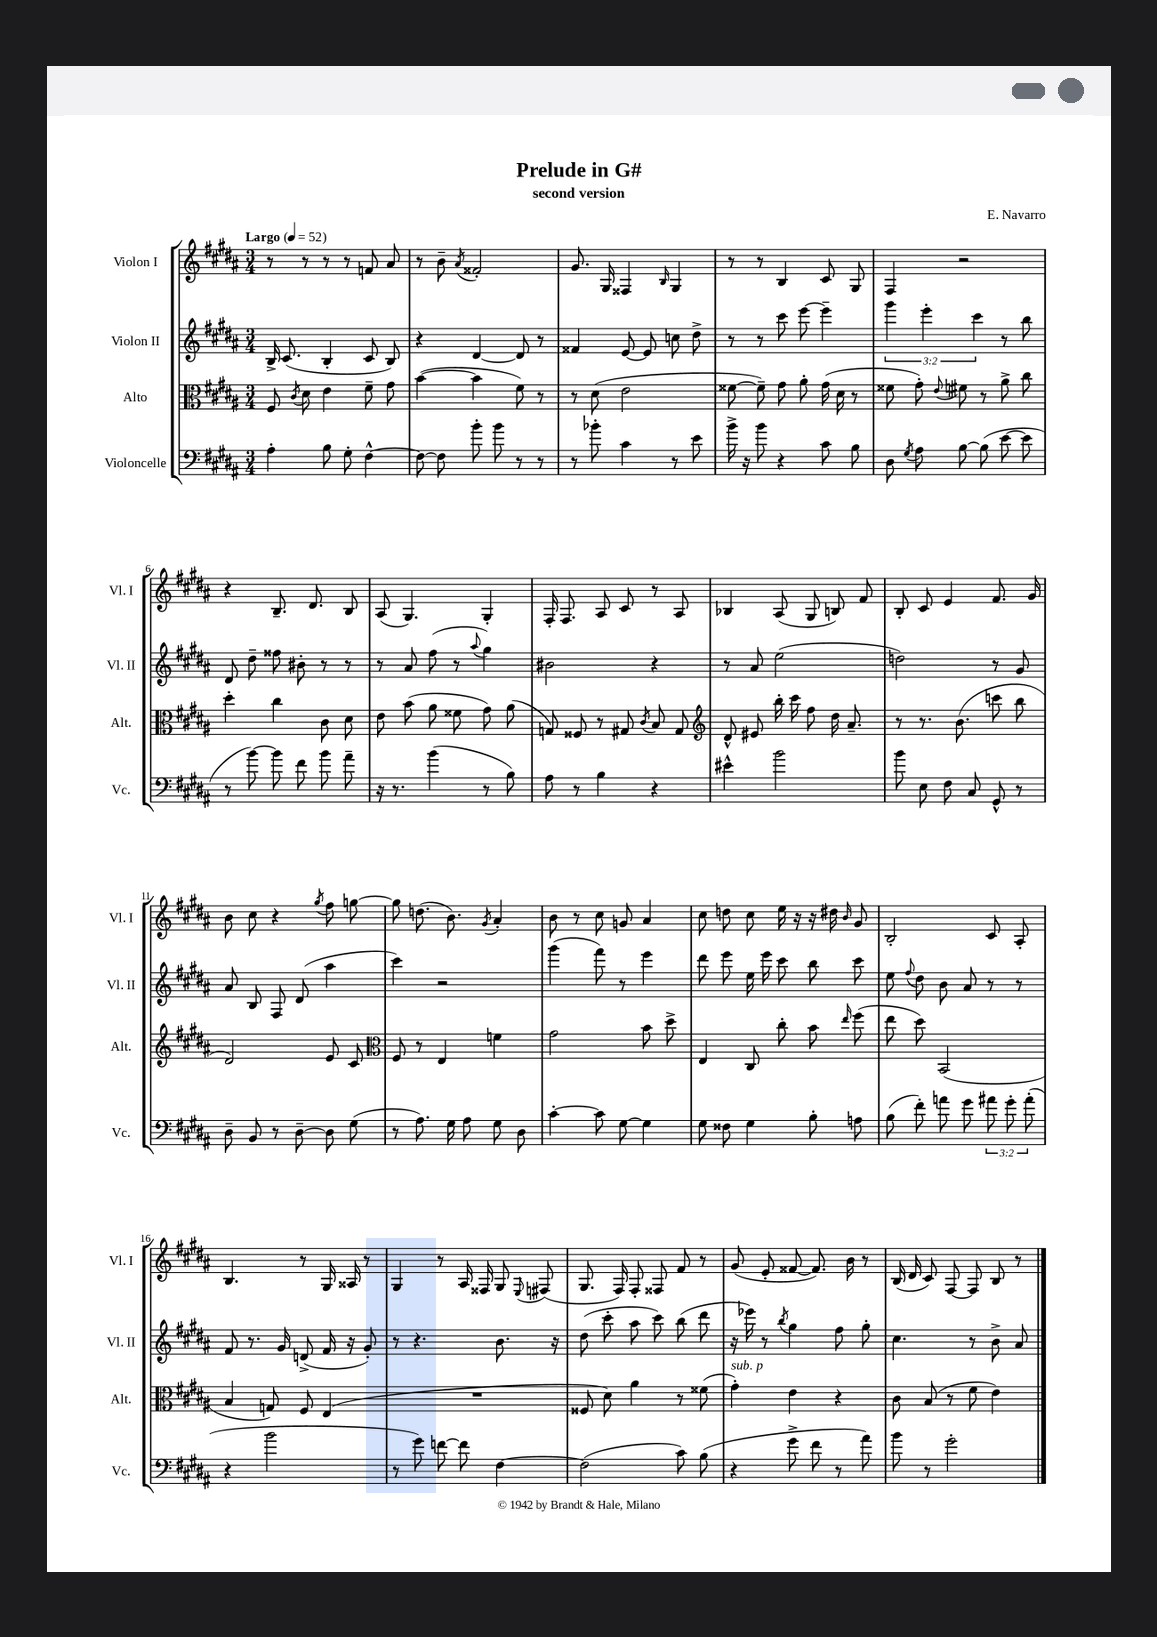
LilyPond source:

\header { title = "Prelude in G#" composer = "E. Navarro" subtitle = "second version" }
<<
\new StaffGroup <<
\new Staff = "s0" \with { instrumentName = "Violon I" shortInstrumentName = "Vl. I" } {
    \clef treble \key b \major \numericTimeSignature \time 3/4 \tempo "Largo" 4 = 52
    \autoBeamOff r8 r8 r8 r8 f'8 ais'8 |
    r8 b'8-- \acciaccatura { ais'8 } fisis'2-. |
    gis'8. gis16 fisis4 \grace { b16 } gis4 |
    r8 r8 b4 cis'8 gis8 |
    fis4 r2 |
    r4 b8.-- dis'8. b8 |
    ais8( gis4.) gis4-. |
    fis16-. fis8. ais8 cis'8 r8 ais8 |
    bes4 ais8( gis8 b8) fis'8 |
    b8-. cis'8 e'4 fis'8. gis'16 |
    b'8 cis''8 r4 \acciaccatura { gis''8 } fis''8 g''8~ |
    g''8 d''8.( b'8.) \acciaccatura { gis'8 } ais'4-. |
    b'8 r8 cis''8 g'8 ais'4 |
    cis''8 d''8 cis''8 e''16 r16 r16 dis''16 \grace { b'16 } gis'8 |
    b2-. cis'8 ais8-. |
    b4. r8 gis16 aisis16 r8 |
    gis4 r8 ais16 fisis16 gis8 \appoggiatura { e8 } fis8( |
    gis8. fis16) fis8-. fisis8 fis'8 r8 |
    gis'8( e'8-. fisis'8~ fisis'8.) b'16 r8 |
    b16( dis'16 cis'8) fis8~ fis8 b8 r8 \bar "|." |
}
\new Staff = "s1" \with { instrumentName = "Violon II" shortInstrumentName = "Vl. II" } {
    \clef treble \key b \major \numericTimeSignature \time 3/4 \override Staff.TupletNumber.text = #tuplet-number::calc-fraction-text
    \autoBeamOff b16-> cis'8.( b4-. cis'8 b8) |
    r4 dis'4~ dis'8 r8 |
    fisis'4 e'8~ e'8 c''8 dis''8-> |
    r8 r8 cis'''8 e'''8~ e'''4-- |
    \tuplet 3/2 { gis'''4 e'''4-. cis'''4 } r8 b''8 |
    dis'8 dis''8-- fisis''8 bis'8-. r8 r8 |
    r8 ais'8 fis''8( r8 \appoggiatura { ais''8 } gis''4) |
    bis'2 r4 |
    r8 ais'8 e''2( |
    d''2) r8 gis'8 |
    ais'8 b8 fis8 dis'8( ais''4 |
    cis'''4) r2 |
    gis'''4( fis'''8) r8 e'''4 |
    dis'''8 e'''8 e''16 e'''16 cis'''8 b''8 cis'''8 |
    e''8 \appoggiatura { fis''8 } dis''8 b'8 ais'8 r8 r8 |
    fis'8 r8. gis'16 d'8->( fis'16 r16 gis'8-.) |
    r8 r4. b'8. r16 |
    dis''8( cis'''8-. ais''8 cis'''8) b''8( dis'''8 |
    r16 ees'''16) r8 \acciaccatura { b''8 } gis''4 fis''8 gis''8-. |
    cis''4. r8 b'8-> ais'8 \bar "|." |
}
\new Staff = "s2" \with { instrumentName = "Alto" shortInstrumentName = "Alt." } {
    \clef alto \key b \major \numericTimeSignature \time 3/4
    \autoBeamOff fis8 \acciaccatura { cis'8 } dis'8 e'4 fis'8-- gis'8 |
    b'4~( b'4 fis'8) r8 |
    r8 dis'8( e'2 |
    fisis'8~ fisis'8--) gis'8 ais'8-. gis'16( dis'16 r8 |
    fisis'8 gis'8-.) \appoggiatura { e'8 } fis'8 r8 ais'8-> cis''8 |
    dis''4-. cis''4 cis'8 dis'8 |
    e'8 b'8( ais'8 fisis'8 gis'8) ais'8( |
    g8) fisis8 r8 gis8 \acciaccatura { cis'8 } b8 gis8 |
    \clef treble dis'8-^ eis'8 b''16-. cis'''16 fis''8 dis''16 ais'8.-- |
    r8 r8. b'8.( c'''8 b''8 |
    dis'2) e'8 cis'8 |
    \clef alto fis8 r8 e4 f'4 |
    gis'2 b'8 dis''8-> |
    e4 cis8 cis''8-. b'8 \grace { e''16 } fis''8( |
    e''8 dis''8) b,2( |
    b4 g8) fis8 e4( |
    R2. |
    fisis8 dis'8) ais'4 r8 fisis'8( |
    gis'4-.^\markup { \italic "sub. p" }) e'4 r4 |
    cis'8 b8( r8 fis'8 e'4) \bar "|." |
}
\new Staff = "s3" \with { instrumentName = "Violoncelle" shortInstrumentName = "Vc." } {
    \clef bass \key b \major \numericTimeSignature \time 3/4 \override Staff.TupletNumber.text = #tuplet-number::calc-fraction-text
    \autoBeamOff ais4-. b8 gis8-. fis4~-^ |
    fis8~ fis8 b'8-. b'8 r8 r8 |
    r8 bes'8-. cis'4 r8 e'8 |
    b'16-> r16 b'8 r4 cis'8 b8 |
    dis8 \acciaccatura { gis8 } ais8 b8~ b8( e'8~ e'8 |
    r8 b'8~) b'8 fis'8 b'8 ais'8-- |
    r16 r8. b'4( r8 b8) |
    ais8 r8 b4 r4 |
    eis'4-^ b'2 |
    b'8 e8 fis8 cis8 gis,8-^ r8 |
    dis8-- b,8 r8 dis8~-- dis8 gis8( |
    r8 ais8.) gis16 ais8 gis8 dis8 |
    cis'4~-. cis'8 gis8~ gis4 |
    gis8 fisis8 gis4 b8-. a8 |
    b8( fis'8-.) a'8 gis'8 \tuplet 3/2 { ais'8 gis'8-. ais'8-.( } |
    r4 b'2 |
    r8 gis'8) f'8~ f'8 fis4~ |
    fis2( cis'8) b8( |
    r4 gis'8-> fis'8 r8 ais'8) |
    b'8 r8 gis'2-. \bar "|." |
}
>>
>>
